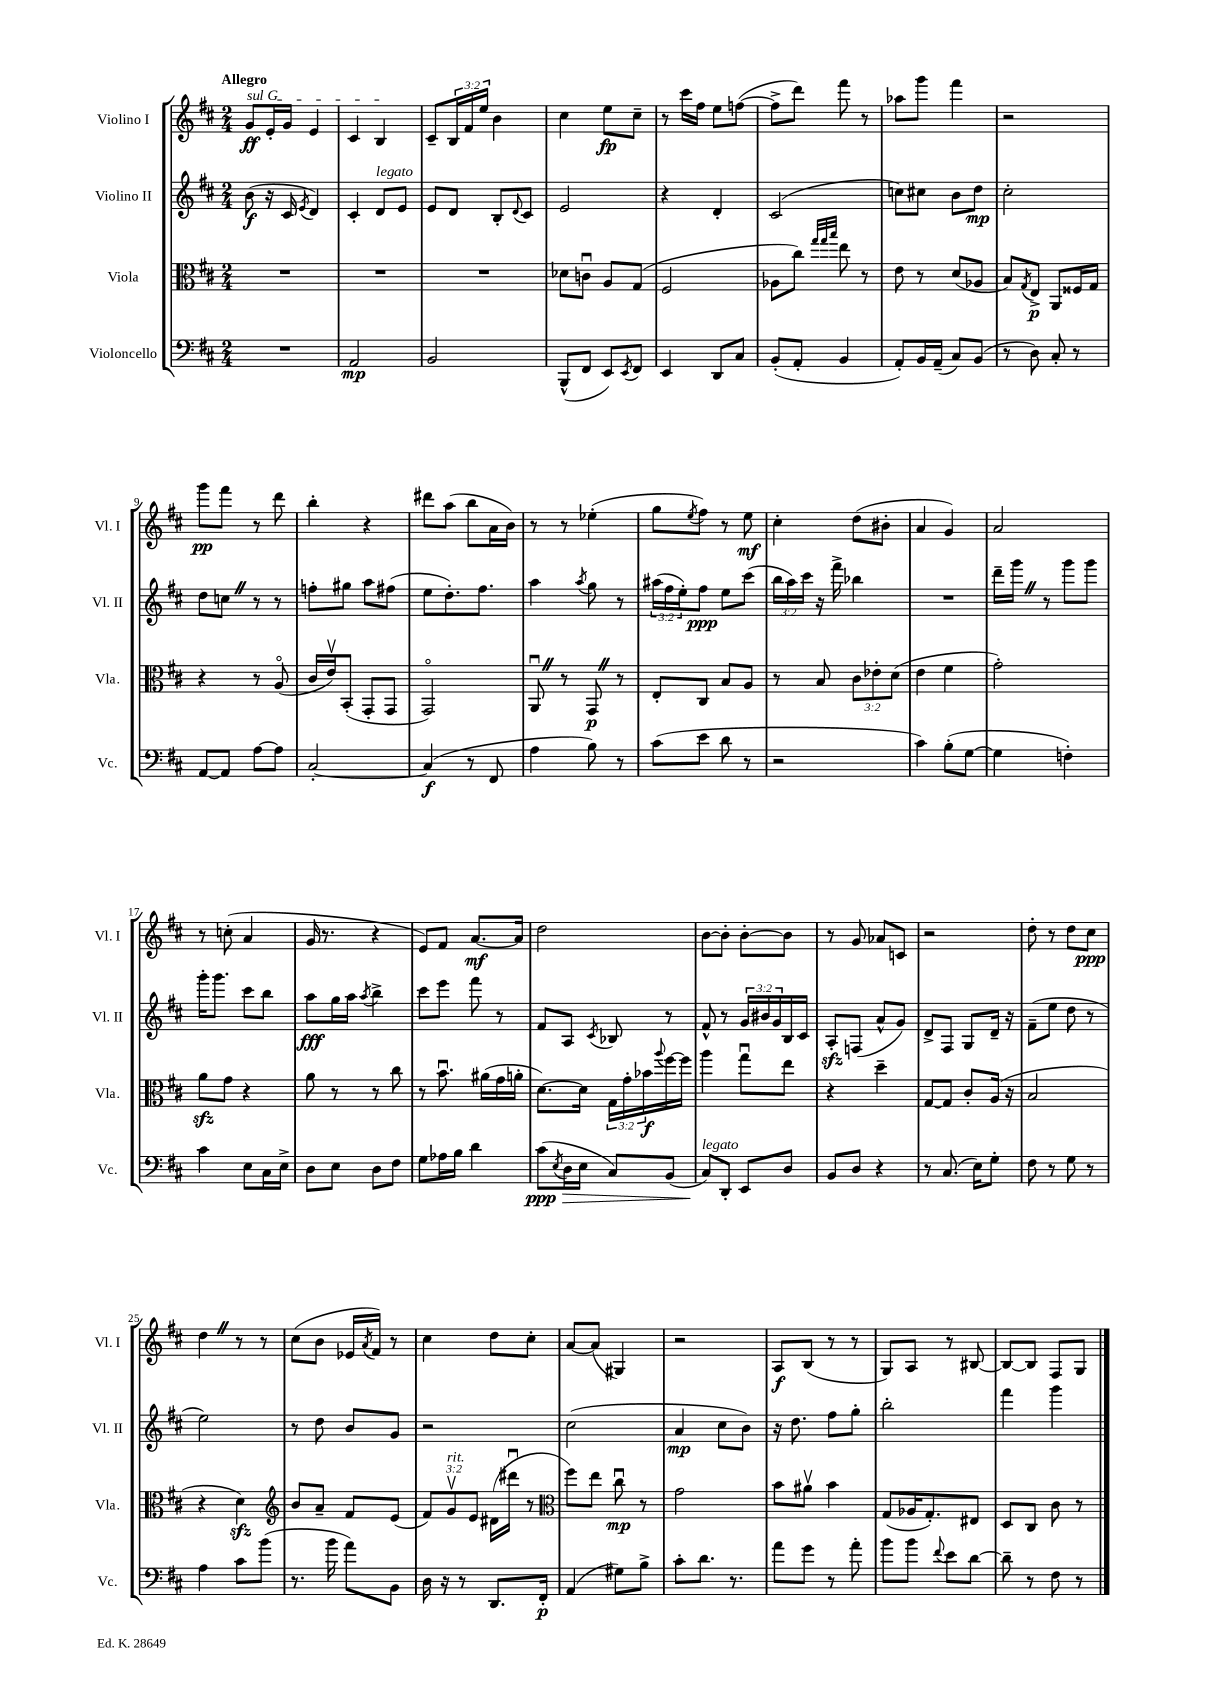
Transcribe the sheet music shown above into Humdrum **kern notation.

**kern	**dynam	**kern	**dynam	**kern	**dynam	**kern	**dynam
*part4	*part4	*part3	*part3	*part2	*part2	*part1	*part1
*staff4	*staff4	*staff3	*staff3	*staff2	*staff2	*staff1	*staff1
*I"Violoncello	*	*I"Viola	*	*I"Violino II	*	*I"Violino I	*
*I'Vc.	*	*I'Vla.	*	*I'Vl. II	*	*I'Vl. I	*
*clefF4	*	*clefC3	*	*clefG2	*	*clefG2	*
*k[f#c#]	*	*k[f#c#]	*	*k[f#c#]	*	*k[f#c#]	*
*M2/4	*	*M2/4	*	*M2/4	*	*M2/4	*
=1	=1	=1	=1	=1	=1	=1	=1
!	!	!	!	!	!	!LO:TX:a:B:t=Allegro	!
!	!	!	!	!	!	!LO:TX:a:i:t=sul G	!
2r	.	2r	.	(8b\	f	8g/L	ff
.	.	.	.	16r	.	16e'/L	.
.	.	.	.	16c#/	.	16g/JJ	.
.	.	.	.	8qe/	.	.	.
.	.	.	.	4d/)	.	4e/	.
=2	=2	=2	=2	=2	=2	=2	=2
2AA/	mp	2r	.	4c#'/	.	4c#/	.
!	!	!	!	!LO:TX:a:i:t=legato	!	!	!
.	.	.	.	8d/L	.	4B/	.
.	.	.	.	8e/J	.	.	.
=3	=3	=3	=3	=3	=3	=3	=3
2BB/	.	2r	.	8e/L	.	8c#~/L	.
.	.	.	.	8d/J	.	24B/L	.
.	.	.	.	.	.	24f#/	.
.	.	.	.	.	.	24ee/JJ	.
.	.	.	.	8B'/L	.	4b\	.
.	.	.	.	8qqd/	.	.	.
.	.	.	.	8c#/J	.	.	.
=4	=4	=4	=4	=4	=4	=4	=4
(8BBB^^/L	.	8d-X\L	.	2e/	.	4cc#\	.
8FF#/J	.	8cnu\J	.	.	.	.	.
8EE/L)	.	8A/L	.	.	.	8ee\L	fp
8qEE/	.	.	.	.	.	.	.
8FF#/J	.	(8G/J	.	.	.	8cc#~\J	.
=5	=5	=5	=5	=5	=5	=5	=5
4EE/	.	2F#/	.	4r	.	8r	.
.	.	.	.	.	.	16ccc#\LL	.
.	.	.	.	.	.	16ff#\JJ	.
8DD/L	.	.	.	4d'/	.	8ee\L	.
8C#/J	.	.	.	.	.	([8ffn\J	.
=6	=6	=6	=6	=6	=6	=6	=6
(8BB'/L	.	8A-X\L	.	(2c#/	.	8ff^\L]	.
8AA'/J	.	8cc#\J)	.	.	.	8ddd\J)	.
.	.	32qqgg/LLL	.	.	.	.	.
.	.	32qqgg/	.	.	.	.	.
.	.	32qqbb/JJJ	.	.	.	.	.
4BB/	.	8ee\	.	.	.	8fff#\	.
.	.	8r	.	.	.	8r	.
=7	=7	=7	=7	=7	=7	=7	=7
8AA'/L)	.	8e\	.	8ccn\L)	.	8aa-X\L	.
16BB/L	.	8r	.	8cc#X\J	.	8ggg\J	.
(16AA~/JJ	.	.	.	.	.	.	.
8C#/L)	.	(8d/L	.	8b\L	.	4fff#\	.
(8BB/J	.	8A-X/J	.	8dd\J	mp	.	.
=8	=8	=8	=8	=8	=8	=8	=8
8r	.	8B/L)	.	2cc#'\	.	2r	.
.	.	8qG/	.	.	.	.	.
8D\)	.	8E^/J	p	.	.	.	.
8C#'/	.	8AA/L	.	.	.	.	.
8r	.	16F##X/L	.	.	.	.	.
.	.	16G/JJ	.	.	.	.	.
!!LO:LB:g=z
=9	=9	=9	=9	=9	=9	=9	=9
[8AA/L	.	4r	.	8dd\L	.	8ggg\L	pp
8AA/J]	.	.	.	8ccnZ\J	.	8fff#\J	.
[8A\L	.	8r	.	8r	.	8r	.
8A\J]	.	(8A/	.	8r	.	8ddd\	.
=10	=10	=10	=10	=10	=10	=10	=10
[2C#'/	.	16c#/LL	.	8ffn'\L	.	4bb'\	.
.	.	16ev/J)	.	.	.	.	.
.	.	(8BB'/J	.	8gg#X\J	.	.	.
.	.	8GG'/L	.	8aa\L	.	4r	.
.	.	8GG/J	.	(8ff#X\J	.	.	.
=11	=11	=11	=11	=11	=11	=11	=11
(4C#/]	f	2GG/)	.	8ee\L	.	8ddd#X\L	.
.	.	.	.	8.dd'\)	.	(8aa\J	.
8r	.	.	.	.	.	8bb\L	.
.	.	.	.	8.ff#\J	.	.	.
8FF#/	.	.	.	.	.	16a\L	.
.	.	.	.	.	.	16b\JJ)	.
=12	=12	=12	=12	=12	=12	=12	=12
4A\	.	8AAuZ/	.	4aa\	.	8r	.
.	.	8r	.	.	.	8r	.
.	.	.	.	8qaa/	.	.	.
8B\)	.	8GGZ/	p	8gg\	.	(4ee-X'\	.
8r	.	8r	.	8r	.	.	.
=13	=13	=13	=13	=13	=13	=13	=13
(8c#\L	.	8E'/L	.	(24aa#X\LL	.	8gg\L	.
.	.	.	.	24ff#\	.	.	.
.	.	.	.	24ee'\J)	.	.	.
.	.	.	.	.	.	8qee/	.
8e\J	.	8C#/J	.	8ff#\J	ppp	8ff#\J)	.
8d\	.	8B/L	.	8ee\L	.	8r	.
8r	.	8A/J	.	(8ccc#\J	.	8ee\	mf
=14	=14	=14	=14	=14	=14	=14	=14
2r	.	8r	.	24bb\LL	.	4cc#'\	.
.	.	.	.	24aa\)	.	.	.
.	.	.	.	24ccc#\JJ	.	.	.
.	.	8B/	.	16r	.	.	.
.	.	.	.	16fff#^\	.	.	.
.	.	12c#\L	.	4bb-X\	.	(8dd\L	.
.	.	12e-X'\	.	.	.	.	.
.	.	.	.	.	.	8b#X'\J	.
.	.	(12d\J	.	.	.	.	.
=15	=15	=15	=15	=15	=15	=15	=15
4c#\)	.	4e\	.	2r	.	4a/	.
(8B'\L	.	4f#\	.	.	.	4g/)	.
[8G\J	.	.	.	.	.	.	.
=16	=16	=16	=16	=16	=16	=16	=16
4G\]	.	2g'\)	.	16ddd~\LL	.	2a/	.
.	.	.	.	16gggZ\JJ	.	.	.
.	.	.	.	8r	.	.	.
4Fn'\)	.	.	.	8ggg\L	.	.	.
.	.	.	.	8ggg\J	.	.	.
!!LO:LB:g=z
=17	=17	=17	=17	=17	=17	=17	=17
4c#\	.	8azz\L	.	16ggg'\KL	.	8r	.
.	.	.	.	8.ggg\J	.	.	.
.	.	8g\J	.	.	.	(8ccn'\	.
8E\L	.	4r	.	8ccc#\L	.	4a/	.
16C#\L	.	.	.	8bb\J	.	.	.
16E^\JJ	.	.	.	.	.	.	.
=18	=18	=18	=18	=18	=18	=18	=18
8D\L	.	8a\	.	8aa\L	fff	16g/	.
.	.	.	.	.	.	8.r	.
8E\J	.	8r	.	16gg\L	.	.	.
.	.	.	.	16aa\JJ	.	.	.
.	.	.	.	8qaa/	.	.	.
8D\L	.	8r	.	4bb^\	.	4r	.
8F#\J	.	8cc#\	.	.	.	.	.
=19	=19	=19	=19	=19	=19	=19	=19
8G\L	.	8r	.	8ccc#\L	.	8e/L)	.
16A-X\L	.	8.bu\	.	8eee\J	.	8f#/J	.
16B\JJ	.	.	.	.	.	.	.
4d\	.	.	.	8fff#\	.	[8.a/L	mf
.	.	(16a#X\LL	.	.	.	.	.
.	.	16g\	.	8r	.	.	.
.	.	16an'\JJ	.	.	.	16a/Jk]	.
=20	=20	=20	=20	=20	=20	=20	=20
!	!LO:HP:b	!	!	!	!	!	!
(8c#\L	> ppp	[8.d\L)	.	8f#/L	.	2dd\	.
8qE/	.	.	.	.	.	.	.
16D\L	.	.	.	8A/J	.	.	.
16E\JJ	.	16d\Jk]	.	.	.	.	.
.	.	.	.	8qc#/	.	.	.
8C#/L)	.	24G\LL	.	8B-X/	.	.	.
.	.	24g'\	.	.	.	.	.
.	.	24b-X\	f	.	.	.	.
.	.	8qqaa/	.	.	.	.	.
(8BB/J	.	[16ff#\	.	8r	.	.	.
.	.	16ff#\JJ]	.	.	.	.	.
=21	=21	=21	=21	=21	=21	=21	=21
!LO:TX:a:i:t=legato	!	!	!	!	!	!	!
8C#/L)	.	4aa\	.	8f#^^/	.	[8b\L	.
8DD'/J	]	.	.	8r	.	8b'\J]	.
8EE/L	.	8ggu\L	.	24g/LL	.	[8b'\L	.
.	.	.	.	24b#X/	.	.	.
.	.	.	.	24g/	.	.	.
8D/J	.	8ee\J	.	16B/	.	8b\J]	.
.	.	.	.	16c#/JJ	.	.	.
=22	=22	=22	=22	=22	=22	=22	=22
8BB/L	.	4r	.	8Azz'/L	.	8r	.
8D/J	.	.	.	(8Fn/J	.	8g/	.
4r	.	4dd~\	.	8a^^/L	.	8a-X/L	.
.	.	.	.	8g/J)	.	8cn/J	.
=23	=23	=23	=23	=23	=23	=23	=23
8r	.	[8G/L	.	8d^/L	.	2r	.
(8.C#/	.	8G/J]	.	8F#/J	.	.	.
.	.	8c#'/L	.	8G/L	.	.	.
16E\KL)	.	.	.	.	.	.	.
8G'\J	.	(16A/Jk	.	16d~/Jk	.	.	.
.	.	16r	.	16r	.	.	.
=24	=24	=24	=24	=24	=24	=24	=24
8F#\	.	2B/	.	(8f#~\L	.	8dd'\	.
8r	.	.	.	8ee\J	.	8r	.
8G\	.	.	.	8dd\	.	8dd\L	.
8r	.	.	.	8r	.	8cc#\J	ppp
!!LO:LB:g=z
=25	=25	=25	=25	=25	=25	=25	=25
4A\	.	4r	.	2ee\)	.	4ddZ\	.
8c#\L	.	4dzz\)	.	.	.	8r	.
(8b\J	.	.	.	.	.	8r	.
=26	=26	=26	=26	=26	=26	=26	=26
*	*	*clefG2	*	*	*	*	*
8.r	.	8b/L	.	8r	.	(8cc#\L	.
.	.	8a~/J	.	8dd\	.	8b\J	.
16b\	.	.	.	.	.	.	.
8a\L)	.	8f#/L	.	8b/L	.	16e-X/LL	.
.	.	.	.	.	.	8qa/	.
.	.	.	.	.	.	16f#/JJ)	.
8BB\J	.	(8e/J	.	8g/J	.	8r	.
=27	=27	=27	=27	=27	=27	=27	=27
16D\	.	12f#/L)	.	2r	.	4cc#\	.
16r	.	.	.	.	.	.	.
!	!	!LO:TX:a:i:t=rit.	!	!	!	!	!
.	.	12gv/	.	.	.	.	.
8r	.	.	.	.	.	.	.
.	.	12e/J	.	.	.	.	.
8.DD/L	.	(16d#X\LL	.	.	.	8dd\L	.
.	.	16ddd#Xu\JJ	.	.	.	.	.
.	.	8r	.	.	.	8cc#'\J	.
16FF#'/Jk	p	.	.	.	.	.	.
=28	=28	=28	=28	=28	=28	=28	=28
*	*	*clefC3	*	*	*	*	*
(4AA/	.	8ff#\L)	.	(2cc#\	.	[8a/L	.
.	.	8ee\J	.	.	.	(8a/J]	.
8G#X\L)	.	8cc#u\	mp	.	.	4G#X/)	.
8B^\J	.	8r	.	.	.	.	.
=29	=29	=29	=29	=29	=29	=29	=29
8c#'\L	.	2g\	.	4a/	mp	2r	.
8.d\J	.	.	.	.	.	.	.
.	.	.	.	8cc#\L	.	.	.
8.r	.	.	.	.	.	.	.
.	.	.	.	8b\J)	.	.	.
=30	=30	=30	=30	=30	=30	=30	=30
8a\L	.	8b\L	.	16r	.	8A/L	f
.	.	.	.	8.dd\	.	.	.
8g\J	.	8a#Xv\J	.	.	.	(8B/J	.
8r	.	4b\	.	8ff#\L	.	8r	.
8a'\	.	.	.	8gg'\J	.	8r	.
=31	=31	=31	=31	=31	=31	=31	=31
8b\L	.	(8G/L	.	2bb'\	.	8G/L)	.
8b\J	.	16A-X/K	.	.	.	8A/J	.
.	.	8.G'/)	.	.	.	.	.
8qqf#/	.	.	.	.	.	.	.
8e\L	.	.	.	.	.	8r	.
[8d\J	.	8E#X/J	.	.	.	[8B#X/	.
=32	=32	=32	=32	=32	=32	=32	=32
8d~\]	.	8D/L	.	4fff#\	.	8B#/L_	.
8r	.	8C#/J	.	.	.	8B#/J]	.
8F#\	.	8c#\	.	4ggg\	.	8F#/L	.
8r	.	8r	.	.	.	8G/J	.
==	==	==	==	==	==	==	==
*-	*-	*-	*-	*-	*-	*-	*-
